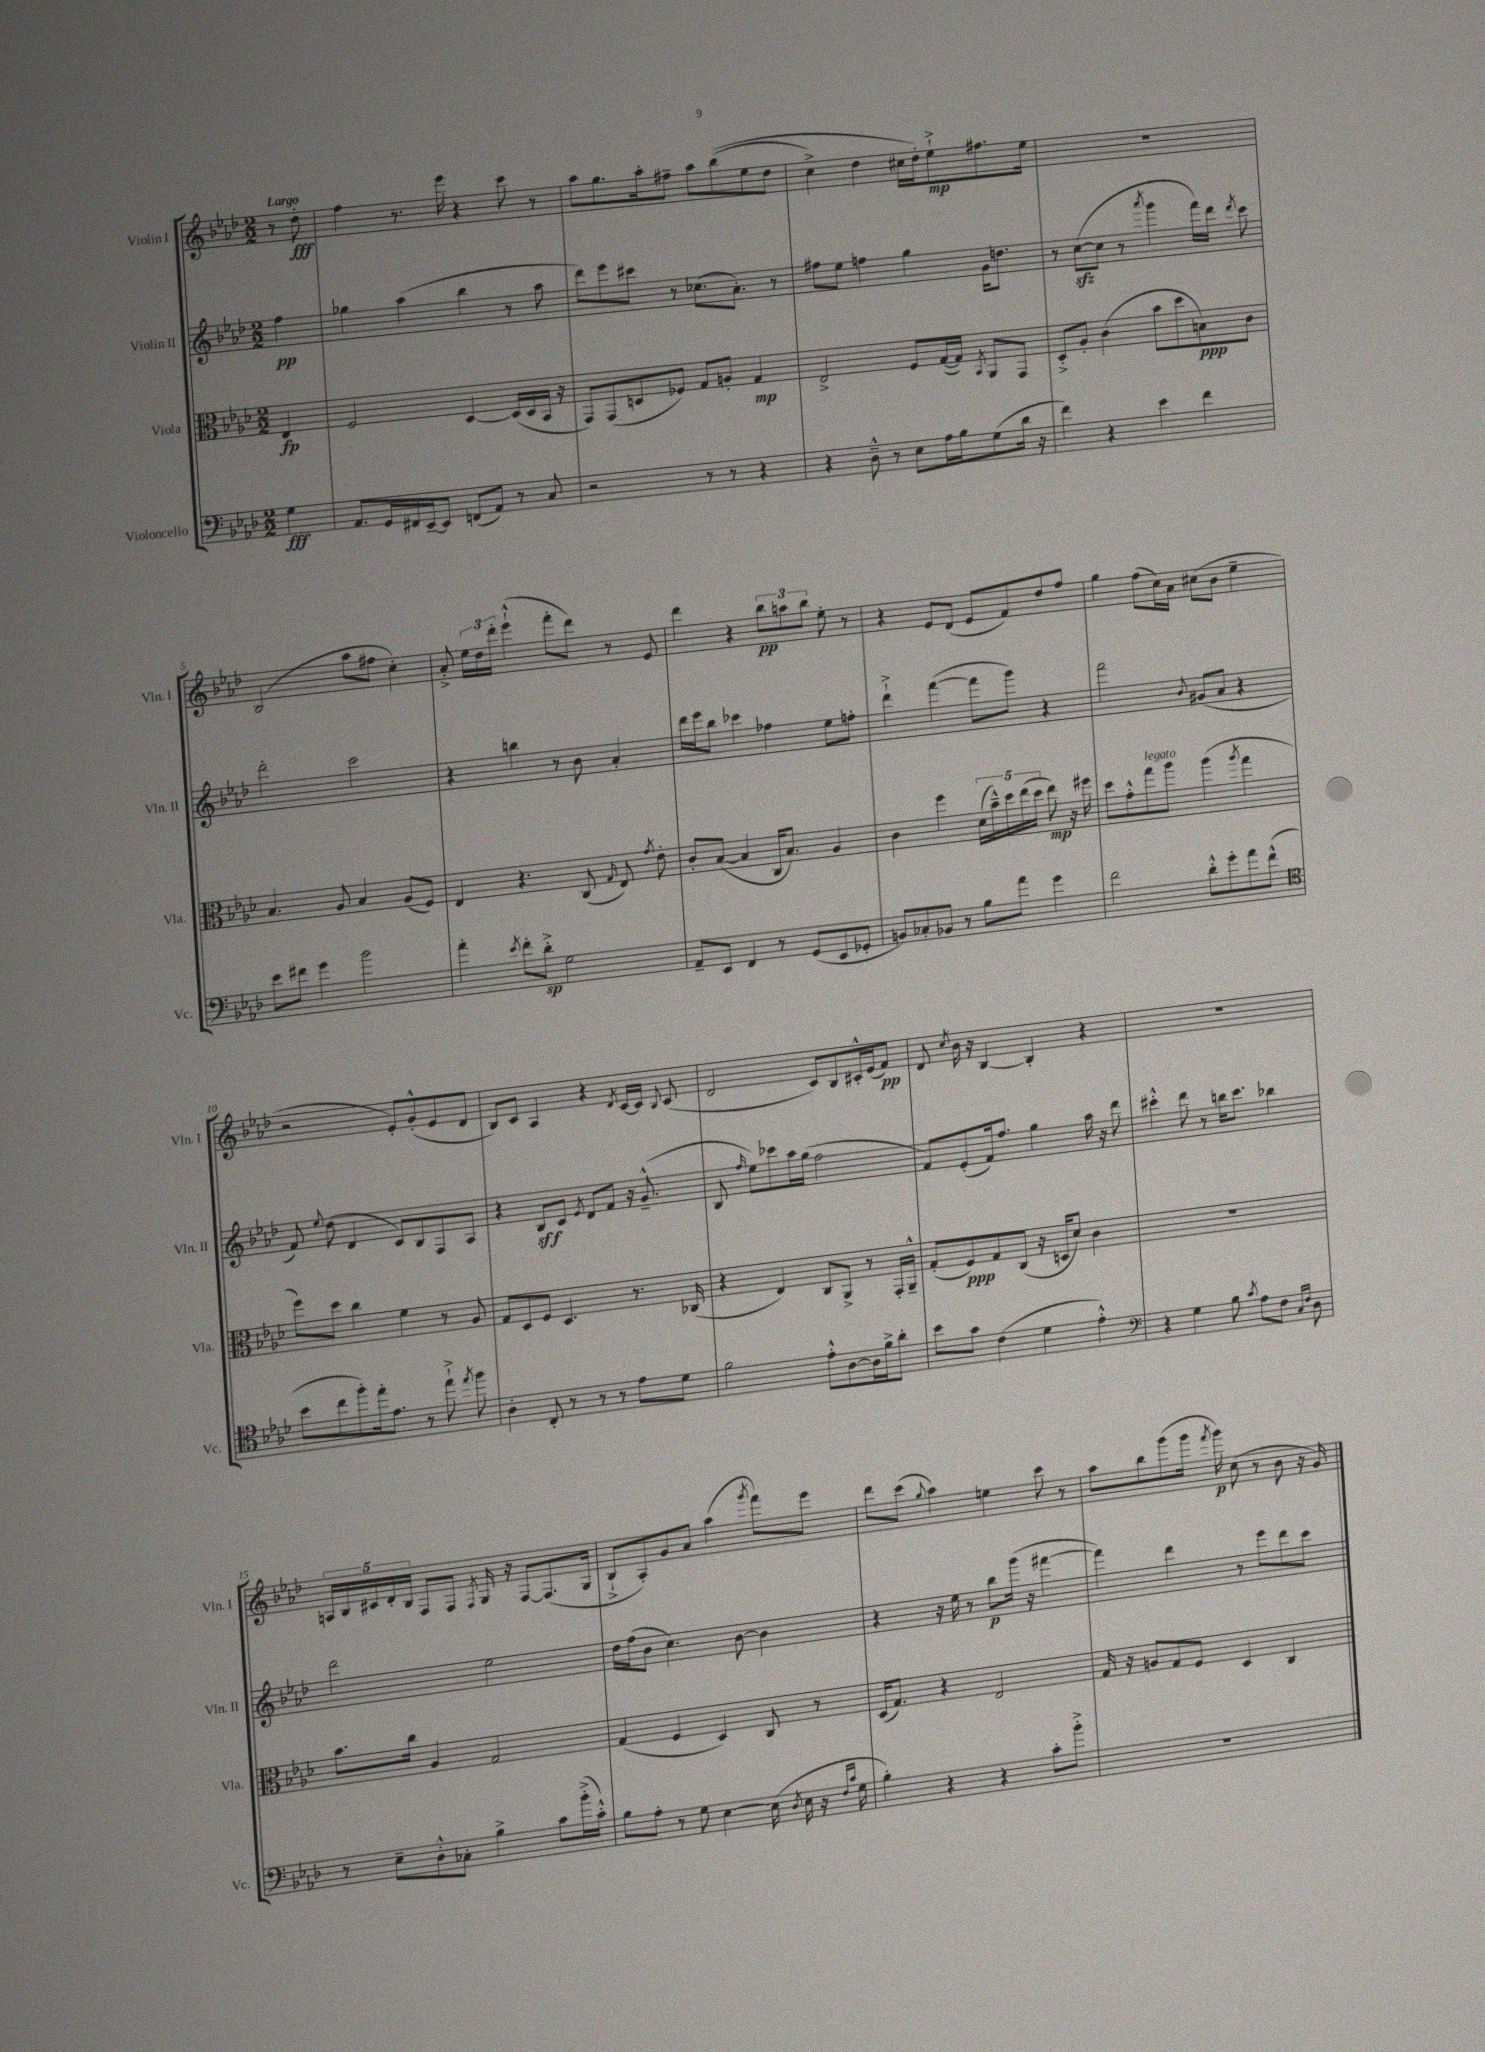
<<
\new StaffGroup <<
\new Staff = "s0" \with { instrumentName = "Violin I" shortInstrumentName = "Vln. I" } {
    \clef treble \key aes \major \numericTimeSignature \time 2/2 \partial 4 \tempo "Largo"
    \autoBeamOff r8 des''8-.\fff |
    f''4 r8. ees'''16 r4 c'''8 r8 |
    aes''8[ g''8. aes''16-. fis''8]-- aes''8[ bes''8(\( ees''8 des''8] |
    c''4->) des''4 cis''16[ des''16-.\) ees''8-!->\mp fis''8. ees''16] |
    R1 |
    bes2( aes''8[ fis''8] c''4-.) |
    aes'8-.-> \tuplet 3/2 { ees''16[ des''16 des'''16]-. } ees'''4-!-^( f'''8[-. des'''8]) r8 ees'8 |
    des'''4 r4 \tuplet 3/2 { bes''8[\pp a''8 bes''8] } ees''8-. r8 |
    r4 ees'8[ des'8]( ees'8[ f'8) des''8 f''8] |
    g''4 f''8[( c''16) aes'16] cis''8[( bes'8] ees''4-- |
    r2 ees'8[-.) g'8-.-^( ees'8 des'8] |
    bes8[) c'8] aes4 r4 \acciaccatura { des'8 } c'16[~ c'16] \appoggiatura { bes8 } c'8( |
    des'2 c'8[) bes8 cis'16-.-^ ees'16( f'8]\pp) |
    des'8 \acciaccatura { c''8 } bes'16 r16 bes4~ bes4-. r4 |
    R1 |
    \tuplet 5/4 { a16[ bes16 cis'16 des'16-. bes16] } f8[ f8] \acciaccatura { f8 } g16 r16 f8[~ f8.( g16] |
    bes8[-!-> aes8-.) g'8 aes'8] aes''4( \acciaccatura { g'''8 } f'''8[) ees'''8] |
    des'''8[ c'''8]( \appoggiatura { g''8 } aes''4) e''4 c'''8 r8 |
    aes''8[ bes''8 g'''8( g'''16] \acciaccatura { f'''8 } g'''16\p) c''8( r8 bes'8 r16 g'16) \bar "|." |
}
\new Staff = "s1" \with { instrumentName = "Violin II" shortInstrumentName = "Vln. II" } {
    \clef treble \key aes \major \numericTimeSignature \time 2/2 \partial 4
    \autoBeamOff f''4\pp |
    ges''4 aes''4( bes''4 r8 aes''8 |
    des'''8[) ees'''8 cis'''8] r8 ces''8.[( aes'8.]-.) r8 |
    fis''8[ ees''8] f''4 g''4 g'16[ d''8.] |
    r8 c''8[~\sfz( c''8] r8 \acciaccatura { aes'''8 } g'''4 f'''16[) des'''16] \acciaccatura { des'''8 } c'''8 |
    des'''2-. c'''2 |
    r4 b''4 r8 bes'8 aes'4-. |
    des'''16[ ees'''16 bes''8] ces'''4 fes''4 ees''8[ f''8]-. |
    des'''4-!-> f'''4~( f'''8[ g'''8]) r4 |
    f'''2 \appoggiatura { bes'8 } gis'8[( aes'8] r4 |
    f'8) \appoggiatura { ees''8 } des''8( des'4 c'8[) bes8 f8 aes8] |
    r4 bes8[\sff c'8] \acciaccatura { ees'8 } des'8[ f'8] r16 g'8.---^( |
    bes8 \grace { f''16 } ees''8[) ces'''8 aes''16 g''16]( f''2 |
    f'8[) ees'8-.( f'16) f''8.] g''4 aes''16 r16 des'''8 |
    cis'''4-.-^ des'''8 r8 b''16[ cis'''8.] bes''4 |
    des'''2 ees''2 |
    des''16[ f''16( bes'8] c''4.) bes'8~ bes'4 |
    r4 r16 ees''16 r8 bes''8[\p g'''16]( r16 fis'''4~ |
    fis'''4) des'''4 r8 ees'''8[ des'''8 c'''8] \bar "|." |
}
\new Staff = "s2" \with { instrumentName = "Viola" shortInstrumentName = "Vla." } {
    \clef alto \key aes \major \numericTimeSignature \time 2/2 \partial 4
    \autoBeamOff ees4\fp |
    f2 des4~ des16[( des16 bes,16] r16 |
    g,8[) g,8( d8 fes8]) g8[ a8]-. g4\mp |
    ees2-> f8[ g16~( g16]) \acciaccatura { bes,8 } aes,8[ g,8] |
    des8[-.-> aes8]-. c'4( bes'8[ des''8 b8\ppp) c'8] |
    bes4. aes8 bes4 aes8[( f8]) |
    ees4 r4. c8( \grace { g16 } ees8) \acciaccatura { g'8 } ees'8-. |
    c'8[-. bes8]~( bes4 c16[ bes8.]) aes4 |
    c'4 f''4 \tuplet 5/4 { des'16[( bes'16---^) des''16 ees''16( des''16] } ees''8\mp) r16 fis''16 |
    des''8[ g'8-.-^ g''8^\markup { \italic "legato" } aes''8] aes''4( \acciaccatura { aes''8 } g''4 |
    f''8[) des''8] c''4 f'4 r8 aes8 |
    g8[ des8 f8] des4. r8. ces16( |
    r4 ees4) c8[ aes,8]-> r8 g,16[-. aes,16]---^ |
    g8[-.( f8\ppp) g8 c8]( r16 d16[ des'8]) c'4 |
    R1 |
    bes'8.[ c''16] aes4 g2 |
    g4( f4 des4) c8 r8 |
    des16[( g8.]) r4 ees2 |
    g16 r16 a8[ g8 f8] des4 c4 \bar "|." |
}
\new Staff = "s3" \with { instrumentName = "Violoncello" shortInstrumentName = "Vc." } {
    \clef bass \key aes \major \numericTimeSignature \time 2/2 \partial 4
    \autoBeamOff g4\fff |
    aes,8.[ g,16 fis,16 ees,16~-- ees,8] f,8[( aes,8]) r8 c8 |
    r2 r8 r8 r4 |
    r4 des8---^ r8 ees8[ aes16 bes16 g8( des'16] r16 |
    f'4) r4 ees'4 f'4 |
    ees'8[ fis'8] g'4 bes'2 |
    aes'4-. \acciaccatura { ees'8 } f'8[-. des'8]-.->\sp g2 |
    aes,8[-- ees,8] f,4 r8 g,8[( ees,8 ges,8]-. |
    b,8[) ces8-. bes,8] r8 bes8[ aes'8] g'4 |
    f'2 des'8[-.-^ g'8-. aes'8 f'8]-^( |
    \clef tenor bes'8[ c''8 f''8-.) ees''16-. ees'8.] r8 ees''8-!-> \acciaccatura { ees''8 } f''8 |
    aes4-. c8-. r8 r8 r8 ees'8[ des'8] |
    f'2 ees'8[-.-^ aes8~ aes16 f'16-> aes'8]-. |
    bes'8[ g'8] c'4( des'4 ees'4-.-^) |
    \clef bass r4 g4 bes8 \acciaccatura { c'8 } aes8[ f8] \grace { c16[ f16] } des8 |
    r8 ees8[-- des8-.-^ ces8]-. bes4-> c'8[ bes'16-.->( c'16]-.-^) |
    bes8[ aes8]-. r8 g8 ees4~ ees16( \acciaccatura { des8 } ees16 r16 \grace { f16[ c'16] } g16 |
    bes4-.) r4 r4 c'8[-. bes'8]-.-> |
    R1 \bar "|." |
}
>>
>>
